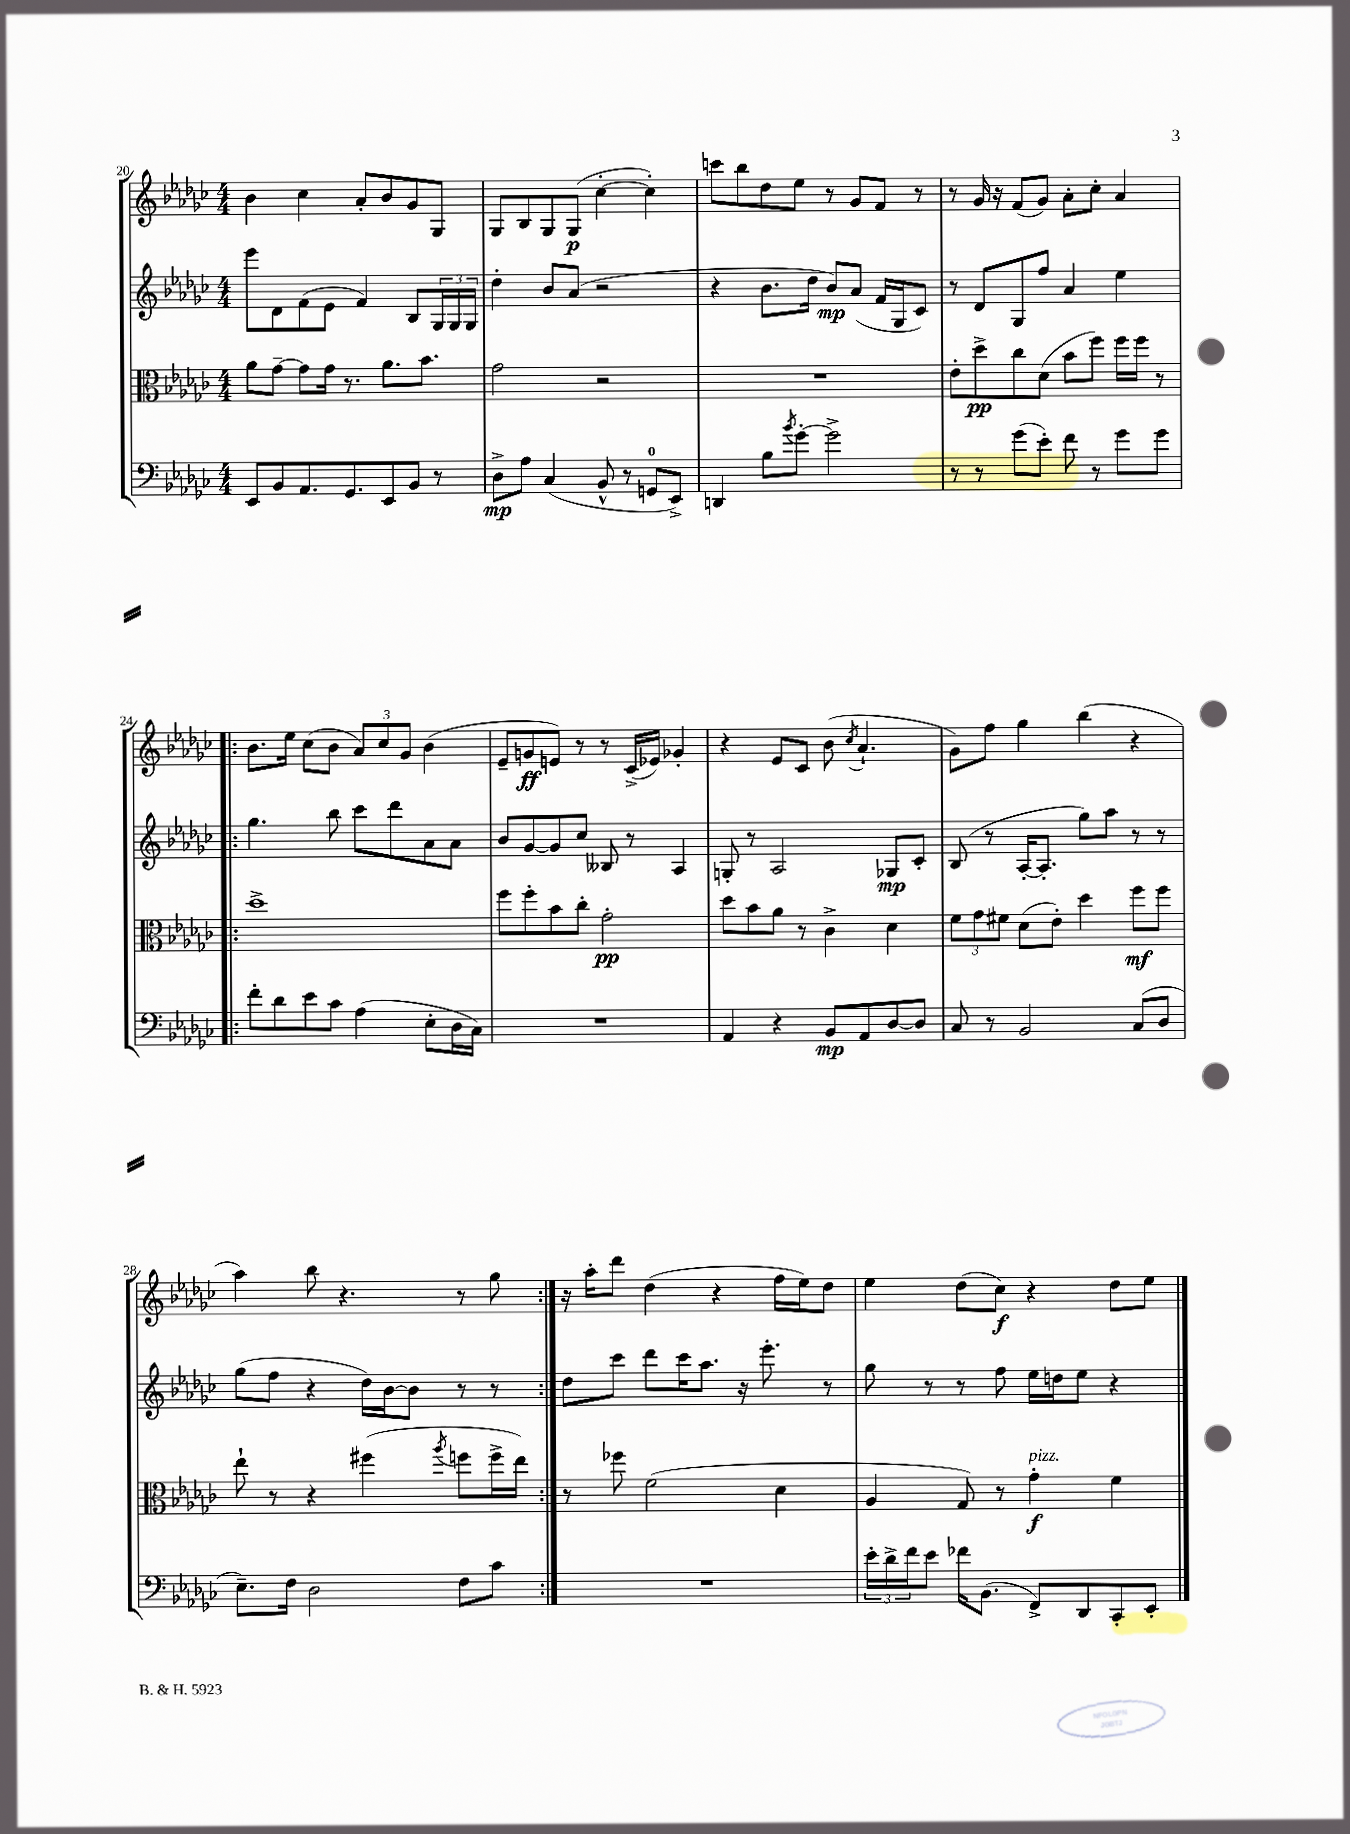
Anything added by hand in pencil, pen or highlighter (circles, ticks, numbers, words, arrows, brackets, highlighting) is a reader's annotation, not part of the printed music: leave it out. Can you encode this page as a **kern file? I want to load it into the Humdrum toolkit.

**kern	**kern	**kern	**kern
*staff4	*staff3	*staff2	*staff1
*clefF4	*clefC3	*clefG2	*clefG2
*k[b-e-a-d-g-c-]	*k[b-e-a-d-g-c-]	*k[b-e-a-d-g-c-]	*k[b-e-a-d-g-c-]
*M4/4	*M4/4	*M4/4	*M4/4
8EE-/L	8a-\L	8eee-\L	4b-\
8BB-/	[8g-~\J	8d-\	.
8.AA-/	8g-\]L	(8f\	4cc-\
.	16g-\Jk	8e-\J	.
8.GG-/	8.r	.	.
.	.	4f/)	8a-'/L
8EE-/	8.a-\L	.	8b-/
8BB-/J	.	8B-/L	8g-/
.	8.b-\J	.	.
8r	.	24G-/L	8G-/J
.	.	24G-/	.
.	.	24G-/JJ	.
=	=	=	=
8D-^\L	2g-\	4dd-'\	8G-/L
8A-\J	.	.	8B-/
(4C-/	.	8b-/L	8G-/
.	.	(8a-/J	(8G-/J
8BB-^^/	2r	2r	[4cc-'\
8r	.	.	.
8GG/L	.	.	4cc-'\])
8EE-^/J)	.	.	.
=	=	=	=
4DD/	1r	4r	8ccc\L
.	.	.	8bb-\
8B-\L	.	8.b-\L	8dd-\
8qb-/	.	.	.
[8g-'\J	.	.	8ee-\J
.	.	16dd-\Jk	.
2g-^\]	.	8b-/L)	8r
.	.	(8a-/J	8g-/L
.	.	16f/LL	8f/J
.	.	16G-/J	.
.	.	8c-/J)	8r
=	=	=	=
8r	8e-'\L	8r	8r
8r	8dd-^\	8d-/L	16g-/
.	.	.	16r
(8g-\L	8cc-\	8G-/	(8f/L
8e-'\J)	(8d-\J	8ff/J	8g-/J)
8f\	8b-\L	4a-/	8a-'\L
8r	8ff\J)	.	8cc-'\J
8g-\L	16ff\LL	4ee-\	4a-/
.	16ff\JJ	.	.
8g-\J	8r	.	.
=!|:	=!|:	=!|:	=!|:
8f'\L	1dd-^	4.gg-\	8.b-\L
8d-\	.	.	.
.	.	.	16ee-\Jk
8e-\	.	.	(8cc-\L
8c-\J	.	8bb-\	8b-\J
(4A-\	.	8ccc-\L	12a-/L)
.	.	.	12cc-/
.	.	8ddd-\	.
.	.	.	12g-/J
8E-'\L	.	8a-\	(4b-\
16D-\L	.	8a-\J	.
16C-\JJ)	.	.	.
=	=	=	=
1r	8ff\L	8b-/L	8e-~/L
.	8ff'\	[8g-/	8g/
.	8b-\	8g-/]	8e/J)
.	8cc-'\J	8cc-/J	8r
.	2g-'\	8B--/	8r
.	.	8r	(16c-^/LL
.	.	.	16e-/JJ)
.	.	4A-/	4g-'/
=	=	=	=
4AA-/	8dd-\L	8G'/	4r
.	8b-\	8r	.
4r	8a-\J	2A-/	8e-/L
.	8r	.	8c-/J
8BB-/L	4c-^\	.	(8b-\
.	.	.	8qcc-/
8AA-/	.	.	4.a-`/
[8D-/	4d-\	8G-/L	.
8D-/]J	.	8c-'/J	.
=	=	=	=
8C-/	12f\L	(8B-/	8g-\L)
.	12g-\	.	.
8r	.	8r	8ff\J
.	12f#\J	.	.
2BB-/	(8d-\L	[16A-'/LK	4gg-\
.	.	8.A-'/]J	.
.	8e-'\J)	.	.
.	4dd-\	8gg-\L)	(4bb-\
.	.	8aa-\J	.
(8C-/L	8ff\L	8r	4r
8D-/J	8ff\J	8r	.
=	=	=	=
8.E-~\L)	8ee-`\	(8gg-\L	4aa-\)
.	8r	8ff\J	.
16F\Jk	.	.	.
2D-\	4r	4r	8bb-\
.	.	.	4.r
.	(4ff#\	16dd-\LL)	.
.	.	[16b-\J	.
.	.	8b-\]J	.
.	8qaa-/	.	.
8F\L	8ff\L	8r	8r
8c-\J	16ff^\L	8r	8gg-\
.	16ee-\JJ)	.	.
=:|!	=:|!	=:|!	=:|!
1r	8r	8dd-\L	16r
.	.	.	16aa-'\LK
.	8ff-\	8ccc-\J	8ddd-\J
.	(2f\	8ddd-\L	(4dd-\
.	.	16ccc-\K	.
.	.	8.aa-\J	.
.	.	.	4r
.	.	16r	.
.	.	8.eee-'\	.
.	4d-\	.	16ff\LL
.	.	.	16ee-\J)
.	.	8r	8dd-\J
=	=	=	=
24e-'\LL	4A-/	8gg-\	4ee-\
24d-^\	.	.	.
24f\J	.	.	.
8e-\J	.	8r	.
16f-\LK	8G-/)	8r	(8dd-\L
(8.BB-\J	.	.	.
.	8r	8ff\	8cc-\J)
8FF^/L)	4g-'\	16ee-\LL	4r
.	.	16dd\J	.
8DD-/	.	8ee-\J	.
8CC-'/	4f\	4r	8dd-\L
8EE-'/J	.	.	8ee-\J
==	==	==	==
*-	*-	*-	*-
